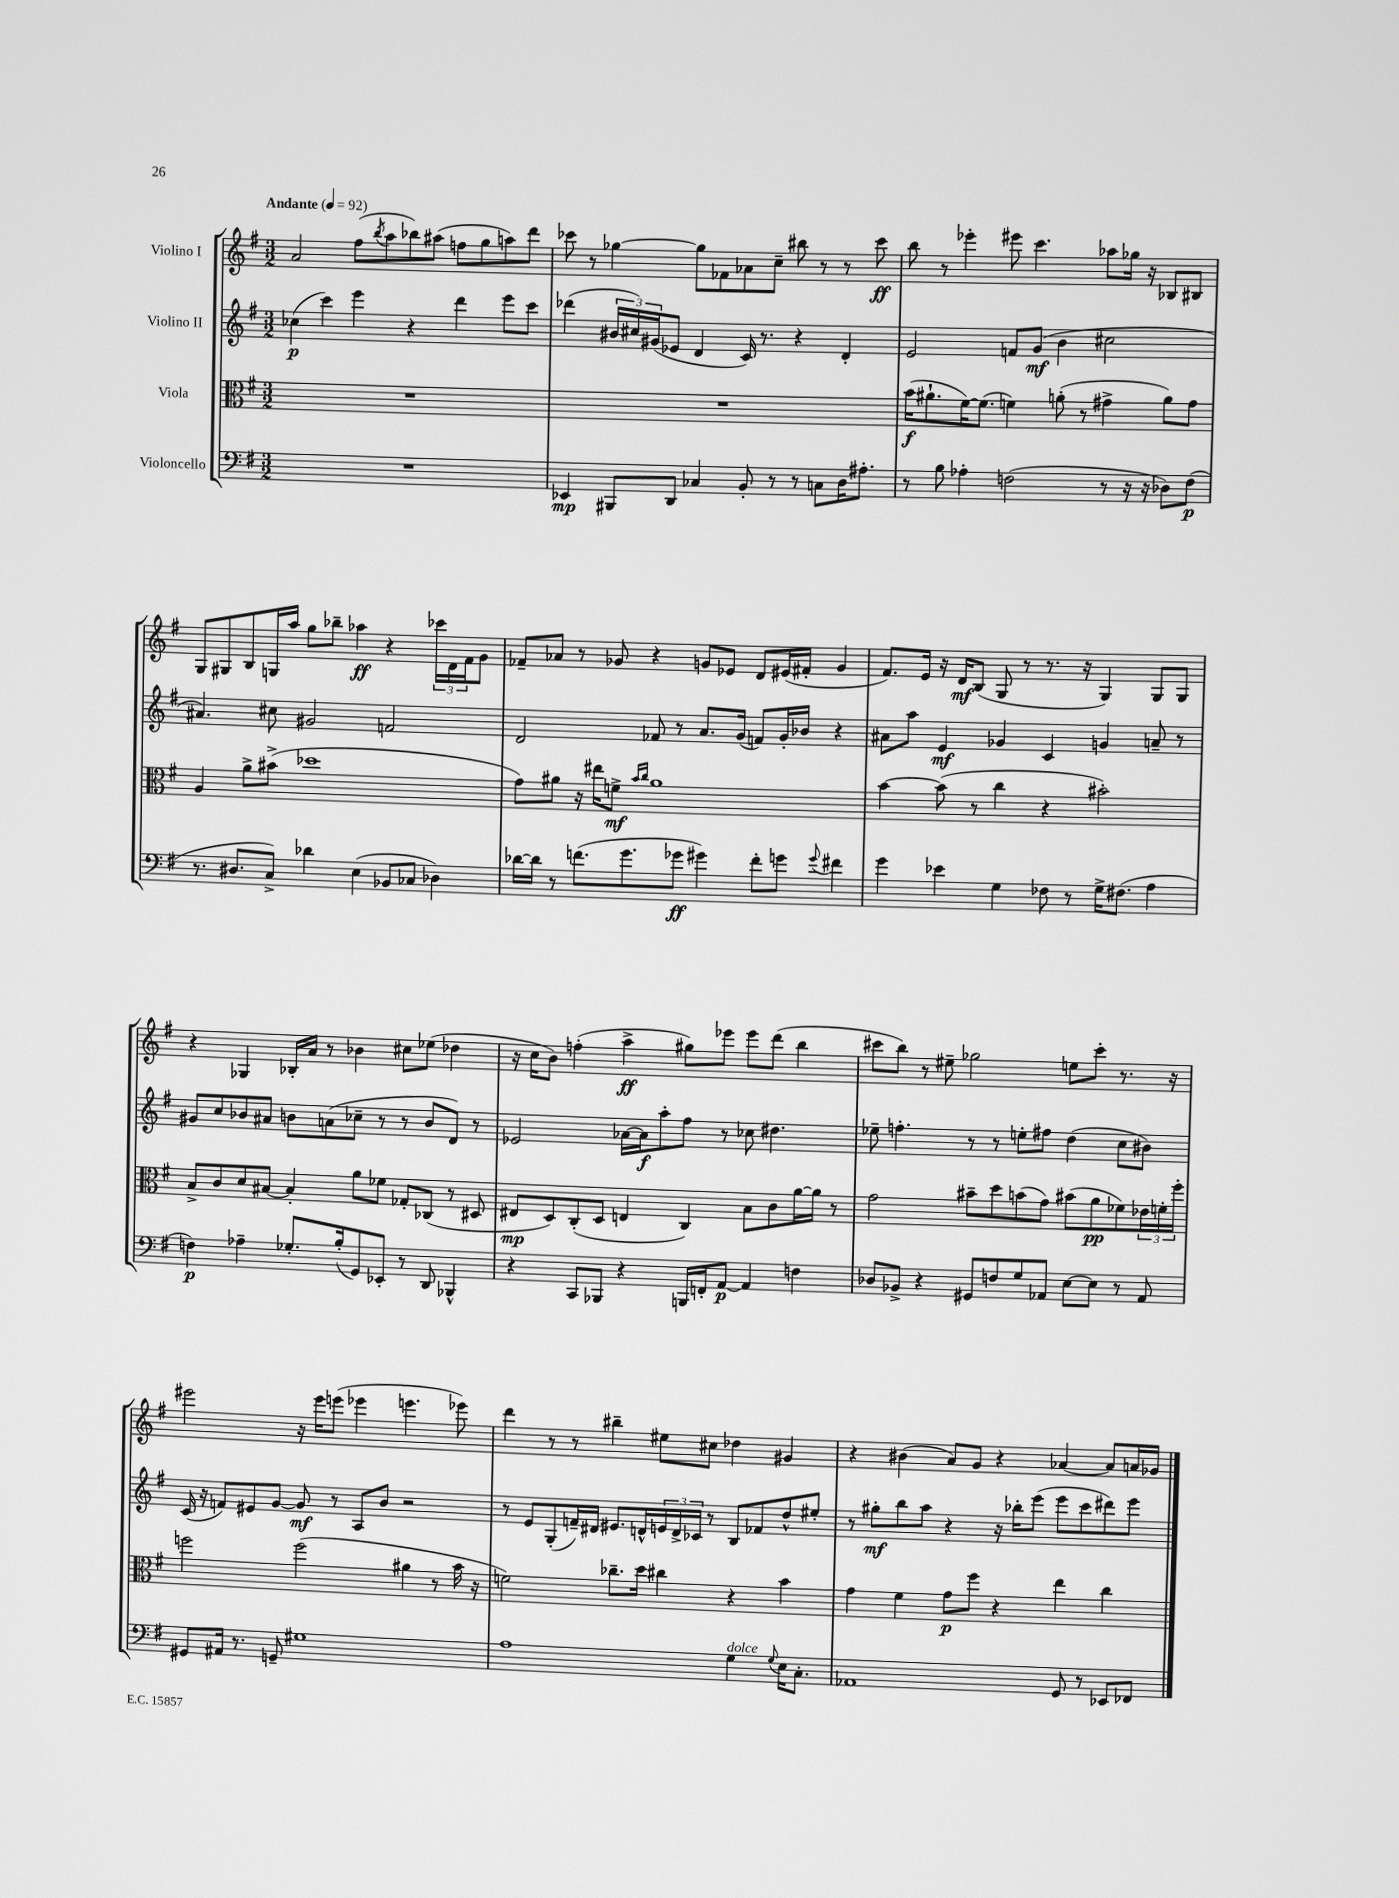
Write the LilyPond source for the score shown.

<<
\new StaffGroup <<
\new Staff = "s0" \with { instrumentName = "Violino I" } {
    \clef treble \key g \major \numericTimeSignature \time 3/2 \tempo "Andante" 4 = 92
    a'2 fis''8( \acciaccatura { b''8 } a''8 bes''8) ais''8( f''8 g''8 a''8) d'''8 |
    ces'''8 r8 ges''4~ ges''8 fes'8 aes'8 c''8-- bis''8 r8 r8 ces'''8\ff |
    b''8 r8 ees'''4-. eis'''8 c'''4. aes''8 ges''16 r16 bes8 bis8 |
    g8 gis8 b8 g16 a''16 g''8 bes''8-- aes''4\ff r4 \tuplet 3/2 { ces'''16 d'16 fis'16 } g'8 |
    fes'8-- aes'8 r8 ges'8 r4 g'8 ees'8 d'8 eis'16( fis'16-. g'4 |
    fis'8.) e'16 r16 d'16\mf b8( g8 r8 r8. r16 g4) g8 g8 |
    r4 ges4 bes16-. a'16 r8 bes'4 cis''8 ees''8( des''4 |
    r16 c''16 b'8) f''4-.( a''4->\ff gis''8) ees'''8 ees'''8 d'''8( b''4 |
    cis'''8 b''8) r8 eis''8-- ges''2 e''8 cis'''8-. r8. r16 |
    eis'''2 r16 eis'''16 e'''8( ees'''4 e'''4. ees'''8) |
    d'''4 r8 r8 bis''4-- eis''8 cis''8 des''4 gis'4 |
    r4 bis'4( a'8) g'8 r4 aes'4~ aes'8 a'16 ges'16 \bar "|." |
}
\new Staff = "s1" \with { instrumentName = "Violino II" } {
    \clef treble \key g \major \numericTimeSignature \time 3/2
    ces''4\p( c'''4) e'''4 r4 d'''4 e'''8 c'''8 |
    des'''4( \tuplet 3/2 { bis'16 cis''16) gis'16( } ees'8 d'4 c'16) r8. r4 d'4-. |
    e'2 f'8 g'8\mf( b'4 cis''2 |
    ais'4.) cis''8 gis'2 f'2 |
    d'2 fes'8 r8 a'8. g'16( f'8) g'16-. bes'16 r4 |
    ais'8 a''8 e'4\mf ges'4 c'4 g'4 a'8-- r8 |
    gis'8 c''8 bes'8 ais'8 b'8 a'8( ces''8-- r8 r8 b'8 d'8) r8 |
    ees'2 aes'16~ aes'16\f a''8-. fis''8 r8 ces''8 dis''4. |
    ees''8-- f''4.-. r8 r8 e''8-. fis''8 d''4( c''8 bis'8) |
    c'16( r16 f'8) eis'8 g'8~ g'8\mf r8 a8 b'8 r2 |
    r8 e'8 g8-.( f'16--) dis'16 eis'8. d'16-^ \tuplet 3/2 { e'16 d'16-> ces'16 } r8 b8 fes'8 d''8-^ eis''8-. |
    r8 gis''8-.\mf b''8 a''8 r4 r16 bes''16-. e'''8( e'''8 c'''8 dis'''8) e'''8 \bar "|." |
}
\new Staff = "s2" \with { instrumentName = "Viola" } {
    \clef alto \key g \major \numericTimeSignature \time 3/2
    R1. |
    R1. |
    b'16\f( ais'8.-! fis'16~) fis'8.( f'4) a'8-.( r8 gis'4-> a'8) gis'8 |
    a4 a'8-> bis'8->( des''1 |
    g'8) ais'8 r16 eis''16 f'8->\mf \grace { b'16 c''16 } ais'1 |
    b'4~ b'8( r8 c''4 r4 bis'2-.) |
    b8-> c'8 d'8 bis8~ bis4-. a'8 fes'8 ges8-. ces8( r8 dis8 |
    eis8\mp d8) c8-.( d8 e4 c4) b8 c'8 a'16~ a'16 r8 |
    g'2 bis'8-- d''8 b'8( g'8) bis'8( a'8\pp fes'8) \tuplet 3/2 { ees'16 f'16-. fis''16-. } |
    f''2 f''2( ais'4 r8 b'16 r16 |
    f'2) ces''8.-- d''16 cis''4 r4 b'4 |
    g'4 fis'4 g'8\p fis''8 r4 e''4 c''4 \bar "|." |
}
\new Staff = "s3" \with { instrumentName = "Violoncello" } {
    \clef bass \key g \major \numericTimeSignature \time 3/2
    R1. |
    ees,4\mp bis,,8 d,8 ces4 b,8-. r8 r8 c8 d16 ais8.-. |
    r8 b8 aes4-. f2( r8 r16 r16 des8) f8\p( |
    r8. dis8. c8->) des'4 e4( bes,8 ces8 des4) |
    des'16~ des'16 r8 f'8.( g'8. ges'8\ff gis'4) f'8-. g'8 \appoggiatura { g'8 } fis'4 |
    g'4 ees'4 g4 fes8 r8 g16-> fis8.( a4 |
    f4\p) aes4-- ges8.-. b16-.( g,8) ees,8-. r8 d,8 bes,,4-^ |
    r4 c,8 bes,,8 r4 b,,16 f,16-. a,8~\p a,4 f4 |
    des8 bes,8-> r4 gis,8 f8 g8 aes,8 e8~ e8 r8 aes,8 |
    gis,8 ais,16 r8. g,8-- gis1 |
    a1 g4^\markup { \italic "dolce" } \appoggiatura { g8 } e16 c8.-. |
    aes,1 g,8 r8 ees,8 fes,8 \bar "|." |
}
>>
>>
\layout { \context { \Score \remove "Bar_number_engraver" } }
